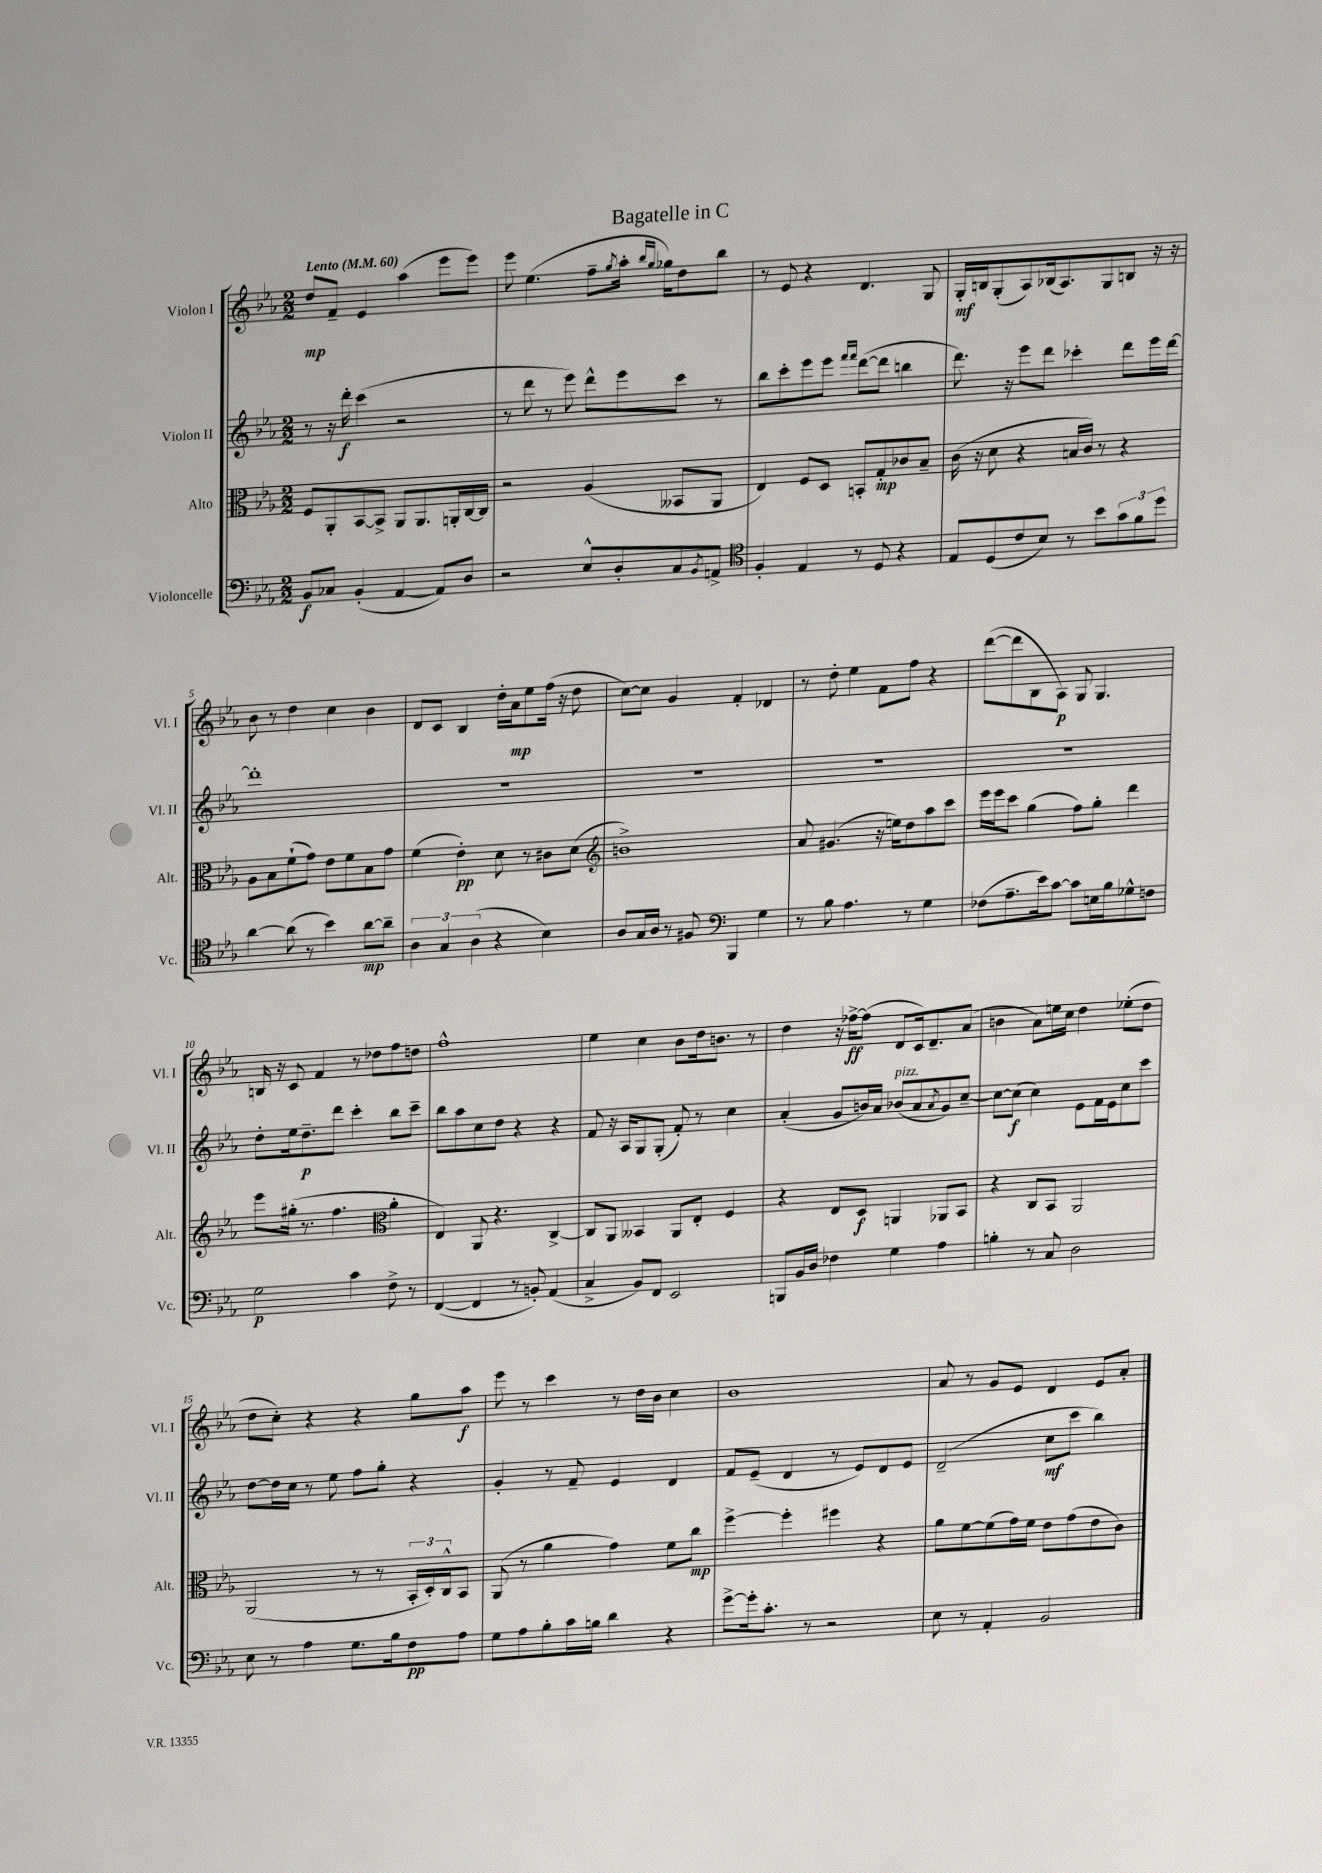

**kern	**dynam	**kern	**dynam	**kern	**dynam	**kern	**dynam
*part4	*part4	*part3	*part3	*part2	*part2	*part1	*part1
*staff4	*staff4	*staff3	*staff3	*staff2	*staff2	*staff1	*staff1
*I"Violoncelle	*	*I"Alto	*	*I"Violon II	*	*I"Violon I	*
*I'Vc.	*	*I'Alt.	*	*I'Vl. II	*	*I'Vl. I	*
*clefF4	*	*clefC3	*	*clefG2	*	*clefG2	*
*k[b-e-a-]	*	*k[b-e-a-]	*	*k[b-e-a-]	*	*k[b-e-a-]	*
*M2/2	*	*M2/2	*	*M2/2	*	*M2/2	*
*MM60	*	*MM60	*	*MM60	*	*MM60	*
=1	=1	=1	=1	=1	=1	=1	=1
!	!	!	!	!	!	!LO:TX:a:B:t=Lento	!
8BB-/L	f	8F/L	.	8r	.	8dd/L	mp
8C-X/J	.	8AA-'/	.	16r	.	8f~/J	.
.	.	.	.	16ddd'\	f	.	.
(4BB-'/	.	[8BB-/	.	(4ccc\	.	4e-/	.
.	.	8BB-^/J]	.	.	.	.	.
[4AA-/	.	8AA-/L	.	2r	.	(4aa-\	.
.	.	8.AA-/	.	.	.	.	.
8AA-/L])	.	.	.	.	.	8eee-\L	.
.	.	16AAn'/L	.	.	.	.	.
8D/J	.	[16C/	.	.	.	8eee-\J)	.
.	.	16C/JJ]	.	.	.	.	.
=2	=2	=2	=2	=2	=2	=2	=2
2r	.	2r	.	8r	.	8eee-\	.
.	.	.	.	8ddd\	.	(4.ee-\	.
.	.	.	.	8r	.	.	.
.	.	.	.	8eee-\)	.	.	.
8E-^^/L	.	(4A-/	.	8ddd^^\L	.	8ff~\L	.
.	.	.	.	.	.	8qgg/	.
8D'/	.	.	.	8eee-\	.	16aa-'\Jk	.
.	.	.	.	.	.	16qqbb-/LL	.
.	.	.	.	.	.	16qqgg/JJ	.
.	.	.	.	.	.	16gg-X\KL)	.
8C/	.	8BB--X/L	.	8ccc\J	.	8dd\	.
8qBB-/	.	.	.	.	.	.	.
8AAn^/J	.	8AA-/J	.	8r	.	8bb-\J	.
=3	=3	=3	=3	=3	=3	=3	=3
*clefC4	*	*	*	*	*	*	*
4F'/	.	4E-/)	.	8bb-\L	.	8r	.
.	.	.	.	8ccc'\	.	8e-/	.
4E-/	.	8F/L	.	8eee-\	.	4r	.
.	.	8D/J	.	8eee-\J	.	.	.
.	.	.	.	16qqfff/LL	.	.	.
.	.	.	.	16qqfff/JJ	.	.	.
8r	.	8BBn'/L	.	([8ddd\L	.	4.d/	.
8D/	.	8G'/	mp	8ddd\J]	.	.	.
4r	.	8c-X/	.	4bbn\	.	.	.
.	.	8B-~/J	.	.	.	8G/	.
=4	=4	=4	=4	=4	=4	=4	=4
8E-/L	.	(16c\	.	8.ddd\)	.	16G'/LL	mf
.	.	16r	.	.	.	16Bn/J	.
(8D/	.	8d\	.	.	.	(8G'/	.
.	.	.	.	16r	.	.	.
8c/	.	4r	.	8eee-\L	.	8A-/)	.
8B-/J)	.	.	.	8ddd\J	.	(16B-X/k	.
.	.	.	.	.	.	8.A-/)	.
8r	.	16Bn/LL	.	4ccc-X'\	.	.	.
.	.	16c/JJ)	.	.	.	.	.
8b-\L	.	8r	.	.	.	8G/	.
12g\	.	4r	.	8ddd\L	.	8Bn/J	.
12f\	.	.	.	.	.	.	.
.	.	.	.	16eee-\L	.	16r	.
12dd\J	.	.	.	.	.	.	.
.	.	.	.	[16ddd\JJ	.	16r	.
!!LO:LB:g=z
=5	=5	=5	=5	=5	=5	=5	=5
[4a-\	.	8A-\L	.	1ddd']	.	8b-\	.
.	.	8B-\	.	.	.	8r	.
(8a-\]	.	(8f`\	.	.	.	4dd\	.
8r	.	8g\J)	.	.	.	.	.
4b-\)	.	8e-\L	.	.	.	4cc\	.
.	.	8f\	.	.	.	.	.
[8a-\L	mp	8B-\	.	.	.	4b-\	.
8a-~\J]	.	8g\J	.	.	.	.	.
=6	=6	=6	=6	=6	=6	=6	=6
6A-\	.	(4f\	.	1r	.	8d/L	.
.	.	.	.	.	.	8c/J	.
6G/	.	.	.	.	.	.	.
.	.	4e-'\)	pp	.	.	4B-/	.
(6A-\	.	.	.	.	.	.	.
4r	.	8d\	.	.	.	16dd'\LL	.
.	.	.	.	.	.	16a-\J	mp
.	.	8r	.	.	.	8ee-\	.
4B-\)	.	8c#X\L	.	.	.	(16ff\Jk	.
.	.	.	.	.	.	16r	.
.	.	(8d\J	.	.	.	8dd\	.
=7	=7	=7	=7	=7	=7	=7	=7
*	*	*clefG2	*	*	*	*	*
8A-/L	.	1bn^)	.	1r	.	[8cc\L)	.
16G/L	.	.	.	.	.	8cc\J]	.
16A-/JJ	.	.	.	.	.	.	.
8r	.	.	.	.	.	4g/	.
8F#X/	.	.	.	.	.	.	.
*clefF4	*	*	*	*	*	*	*
4BBB-/	.	.	.	.	.	4f'/	.
4G\	.	.	.	.	.	4d-X/	.
=8	=8	=8	=8	=8	=8	=8	=8
8r	.	8a-/	.	1r	.	8r	.
8B-\	.	(4.g#X/	.	.	.	8dd'\	.
4.A-\	.	.	.	.	.	4ee-\	.
.	.	16r	.	.	.	8f\L	.
.	.	16een\KL)	.	.	.	.	.
8r	.	8dd\	.	.	.	8ff\J	.
4G\	.	8aa-\	.	.	.	4r	.
.	.	8ccc\J	.	.	.	.	.
=9	=9	=9	=9	=9	=9	=9	=9
(8F-X\L	.	16eee-\LL	.	1r	.	([8ddd\L	.
.	.	16eee-\J	.	.	.	.	.
8.A-~\	.	8ccc\J	.	.	.	8ddd\]	.
.	.	(4gg\	.	.	.	8B-\	.
16e-\k)	.	.	.	.	.	.	.
[8c\J	.	.	.	.	.	8A-\J)	p
8c\L]	.	8ff\L)	.	.	.	8G/	.
16En\L	.	8gg'\J	.	.	.	4.G/	.
16B-\J	.	.	.	.	.	.	.
8G-X^^\	.	4ddd\	.	.	.	.	.
8Fn\J	.	.	.	.	.	.	.
!!LO:LB:g=z
=10	=10	=10	=10	=10	=10	=10	=10
2G\	p	8eee-\L	.	8dd'\L	.	16Bn/	.
.	.	.	.	.	.	16r	.
.	.	(16gg#X'\Jk	.	16ee-\k	.	8c/	.
.	.	8.r	.	8.dd~\	p	.	.
.	.	.	.	.	.	4f/	.
.	.	4.ff\	.	8ddd\J	.	.	.
4c\	.	.	.	4ccc'\	.	8r	.
.	.	.	.	.	.	8dd-X\L	.
*	*	*clefC3	*	*	*	*	*
8F^\	.	4a-'\	.	8bb-\L	.	8ff\	.
8r	.	.	.	8ccc~\J	.	8ddn\J	.
=11	=11	=11	=11	=11	=11	=11	=11
([4FF/	.	4E-/)	.	8bb-\L	.	1ff^^	.
.	.	.	.	8aa-\	.	.	.
4FF/]	.	8AA-/	.	8cc\	.	.	.
.	.	4.r	.	8dd\J	.	.	.
8r	.	.	.	4r	.	.	.
8BBn'/)	.	.	.	.	.	.	.
(4AA-/	.	[4C^/	.	4r	.	.	.
=12	=12	=12	=12	=12	=12	=12	=12
4C^/	.	8C/L]	.	8f/	.	4ee-\	.
.	.	8AA-/J	.	16r	.	.	.
.	.	.	.	16A-/KL	.	.	.
8BB-/L)	.	4BB--X/	.	8G/	.	4cc\	.
8FF/J	.	.	.	(8G'/J	.	.	.
2EE-/	.	8AA-/L	.	8f'/)	.	8b-\L	.
.	.	8E-'/J	.	8r	.	16dd\k	.
.	.	.	.	.	.	8.bn\J	.
.	.	4F/	.	4cc\	.	.	.
.	.	.	.	.	.	8r	.
=13	=13	=13	=13	=13	=13	=13	=13
8BBBn/L	.	4r	.	(4a-'/	.	4dd\	.
16BB-/L	.	.	.	.	.	.	.
16D/JJ	.	.	.	.	.	.	.
4F-X\	.	8E-/L	.	8g/L	.	16r	.
.	.	.	.	.	.	[16ff-X^\KL	ff
.	.	8D/J	f	16bn/L)	.	(8ff-\J]	.
.	.	.	.	16a-/JJ	.	.	.
!	!	!	!	!LO:TX:a:i:t=pizz.	!	!	!
4G\	.	4AAn/	.	(8b-X/L	.	8d/L	.
.	.	.	.	8a-/	.	16c/k)	.
.	.	.	.	.	.	8.d~/	.
.	.	.	.	8qa-/	.	.	.
4A-\	.	8AA-X/L	.	8g/)	.	.	.
.	.	8BB-/J	.	[8cc~/J	.	(8a-/J	.
=14	=14	=14	=14	=14	=14	=14	=14
4Bn'\	.	4r	.	8cc\L_	.	4bn\	.
.	.	.	.	(8cc\J]	f	.	.
8r	.	8C/L	.	4cc\)	.	8a-\L)	.
8C/	.	8BB-/J	.	.	.	16een\L	.
.	.	.	.	.	.	16cc\JJ	.
2D\	.	2AA-/	.	8e-\L	.	4dd\	.
.	.	.	.	16f\L	.	.	.
.	.	.	.	16e-\J	.	.	.
.	.	.	.	8cc\	.	(8ee-X'\L	.
.	.	.	.	8ccc\J	.	8dd\J	.
!!LO:LB:g=z
=15	=15	=15	=15	=15	=15	=15	=15
8E-\	.	(2AA-/	.	[8dd\L	.	8dd\L	.
8r	.	.	.	16dd\L]	.	8cc'\J)	.
.	.	.	.	16cc\JJ	.	.	.
4A-\	.	.	.	8r	.	4r	.
.	.	.	.	8ee-\	.	.	.
8.G\L	.	8r	.	8ff\L	.	4r	.
.	.	8r	.	8gg'\J	.	.	.
16B-\k	.	.	.	.	.	.	.
8F\	pp	24BB-'/LL	.	4r	.	8gg\L	.
.	.	24D'/)	.	.	.	.	.
.	.	24C^^/J	.	.	.	.	.
8A-\J	.	8BB-/J	.	.	.	8aa-\J	f
=16	=16	=16	=16	=16	=16	=16	=16
8G\L	.	(8AA-/	.	4g'/	.	8eee-\	.
8A-\	.	8r	.	.	.	8r	.
8B-'\	.	4a-\	.	8r	.	4ccc\	.
16c\L	.	.	.	8f~/	.	.	.
16Bn\JJ	.	.	.	.	.	.	.
4d\	.	4g\)	.	4e-/	.	8r	.
.	.	.	.	.	.	16dd\LL	.
.	.	.	.	.	.	16b-\JJ	.
4r	.	8f\L	.	4d/	.	4cc\	.
.	.	8cc\J	mp	.	.	.	.
=17	=17	=17	=17	=17	=17	=17	=17
[8g^\L	.	[4ff^\	.	8f/L	.	1b-	.
16g'\k]	.	.	.	(8e-~/J	.	.	.
8.c'\J	.	.	.	.	.	.	.
.	.	4ff'\]	.	4d/	.	.	.
8r	.	.	.	.	.	.	.
2r	.	4ff#X\	.	8r	.	.	.
.	.	.	.	8e-/L)	.	.	.
.	.	4r	.	8d/	.	.	.
.	.	.	.	8e-/J	.	.	.
=18	=18	=18	=18	=18	=18	=18	=18
8E-\	.	8a-\L	.	(2d~/	.	8a-/	.
8r	.	[8f\	.	.	.	8r	.
4AA-'/	.	(8f\]	.	.	.	8g/L	.
.	.	16g\L)	.	.	.	8e-/J	.
.	.	16f\JJ	.	.	.	.	.
2BB-/	.	8e-\L	.	8cc\L	mf	4d/	.
.	.	(8g\	.	8ccc\J	.	.	.
.	.	8e-\	.	4bb-\)	.	8e-/L	.
.	.	8c\J)	.	.	.	8a-'/J	.
==	==	==	==	==	==	==	==
*-	*-	*-	*-	*-	*-	*-	*-
